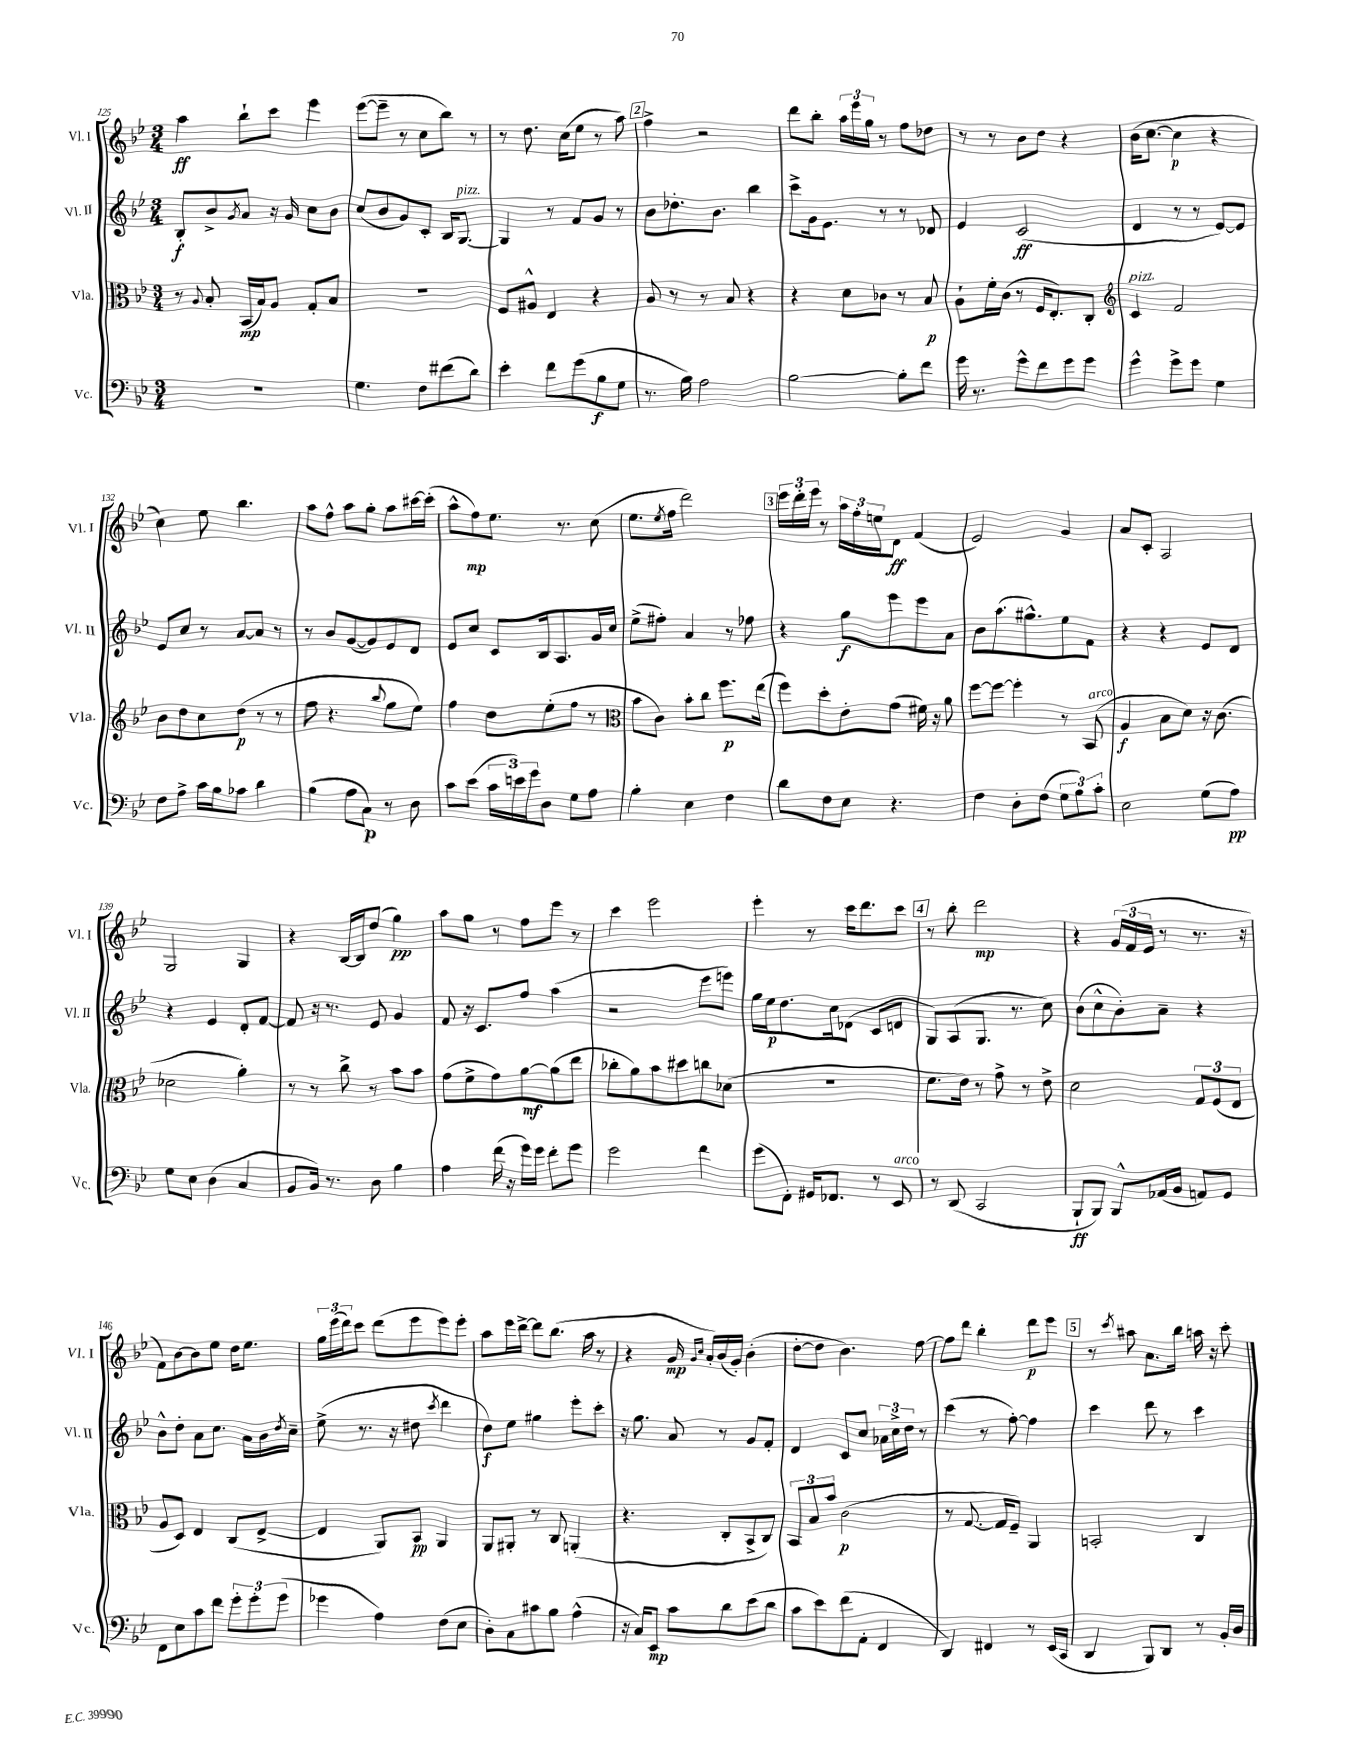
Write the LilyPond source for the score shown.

<<
\new StaffGroup <<
\new Staff = "s0" \with { instrumentName = "Vl. I" shortInstrumentName = "Vl. I" } {
    \clef treble \key bes \major \numericTimeSignature \time 3/4
    a''4\ff bes''8-! c'''8 ees'''4 |
    ees'''8~( ees'''8-- r8 c''8 bes''8) r8 |
    r8 d''8. c''16( ees''8 r8 a''8) |
    \mark \markup { \box "2" } f''4-> r2 |
    d'''8 bes''8-. \tuplet 3/2 { a''16 ees'''16 g''16 } r8 f''8 des''8 |
    r8 r8 bes'8 d''8 r4 |
    bes'16( c''8.~ c''4\p r4 |
    c''4) ees''8 bes''4. |
    a''8 f''8-^ a''8 g''8-. a''8 cis'''16~ cis'''16-.( |
    a''8-^ f''8\mp) ees''8. r8. c''8( |
    ees''8. \acciaccatura { ees''8 } f''16 d'''2) |
    \mark \markup { \box "3" } \tuplet 3/2 { ees'''16 d'''16-. ees'''16 } r8 \tuplet 3/2 { a''16 f''16-. e''16 } d'8\ff f'4( |
    ees'2) g'4 |
    a'8 c'8-. a2 |
    g2 g4 |
    r4 bes16~ bes16 d''8( g''4\pp) |
    a''8 g''8 r8 f''8 ees'''8 r8 |
    c'''4 ees'''2 |
    ees'''4-. r8 c'''16 d'''8. c'''8 |
    \mark \markup { \box "4" } r8 bes''8-. d'''2\mp |
    r4 \tuplet 3/2 { g'16( f'16 ees'16 } r8 r8. r16 |
    f'8) bes'8~ bes'8 ees''8 d''16 ees''8. |
    \tuplet 3/2 { g''16 ees'''16( d'''16) } c'''8 d'''8( ees'''8 ees'''8) ees'''8-. |
    a''8 ees'''16 d'''16~-> d'''8 bes''8.( a''16 r8 |
    r4 g'16\mp \grace { g'16 c''16 } a'16-.) bes'16( g'16-.) bes'4-.( |
    d''8~-. d''8 bes'4.) f''8~ |
    f''8 d'''8 bes''4-. d'''8\p ees'''8 |
    \mark \markup { \box "5" } r8 \acciaccatura { c'''8 } ais''8 a'8. bes''16 a''16 r16 c'''8-. \bar "|." |
}
\new Staff = "s1" \with { instrumentName = "Vl. II" shortInstrumentName = "Vl. II" } {
    \clef treble \key bes \major \numericTimeSignature \time 3/4
    bes8-.\f bes'8-> \acciaccatura { g'8 } a'8 r16 g'16 c''8 bes'8 |
    c''8( bes'8 g'8) c'8-. bes16 g8.~^\markup { \italic "pizz." } |
    g4 r8 f'8 g'8 r8 |
    \mark \markup { \box "2" } bes'8 des''8.-. bes'8. bes''4 |
    c'''8-> g'16 ees'8. r8 r8 des'8 |
    ees'4 c'2\ff( |
    d'4 r8 r8 ees'8~) ees'8 |
    ees'8 c''8 r8 a'8~ a'8 r8 |
    r8 bes'8 g'8~( g'8) ees'8 d'8 |
    ees'8 c''8 c'8 bes16 a8. g'16 c''16 |
    ees''8->( fis''8-.) a'4 r8 fes''8 |
    \mark \markup { \box "3" } r4 g''8\f ees'''8 ees'''8 a'8 |
    bes'8 a''8.( gis''8.-^) ees''8 f'8 |
    r4 r4 ees'8 d'8 |
    r4 ees'4 d'8-. f'8~ |
    f'8 r16 r8. ees'8 g'4 |
    f'8 r16 c'8. f''8 a''4( |
    r2 ees'''8 e'''8) |
    g''16 ees''16\p d''8. c''16 des'8( c'8 d'8 |
    \mark \markup { \box "4" } g8) a8( g8. r8. c''8) |
    bes'8( c''8-^ bes'8-.) a'8-- r4 |
    bes'8-^ d''8-. a'8 c''8. a'16 bes'16 \acciaccatura { d''8 } c''16-- |
    ees''8->( r8. r16 dis''8 \acciaccatura { c'''8 } d'''4 |
    d''8\f) ees''8 gis''4 ees'''8-. c'''8-. |
    r16 g''8. a'8 r8 g'8 f'8-. |
    d'4 c'8 c''8 \tuplet 3/2 { aes'16 c''16-> d''16 } r8 |
    c'''4( r8 f''8~-.) f''4 |
    \mark \markup { \box "5" } c'''4 d'''8 r8 c'''4 \bar "|." |
}
\new Staff = "s2" \with { instrumentName = "Vla." shortInstrumentName = "Vla." } {
    \clef alto \key bes \major \numericTimeSignature \time 3/4
    r8 \appoggiatura { a8 } bes8-. bes,16\mp( bes16) a8 g8-. bes8 |
    R2. |
    f8 ais8-^ ees4 r4 |
    \mark \markup { \box "2" } a8 r8 r8 bes8 r4 |
    r4 d'8 ces'8 r8 bes8\p |
    a8-! f'16-. c'16( r8 f16 ees8.-.) c8-. |
    \clef treble c'4^\markup { \italic "pizz." } f'2 |
    bes'8 d''8 c''8 d''8\p( r8 r8 |
    f''8 r4. \appoggiatura { bes''8 } g''8 ees''8) |
    f''4 d''8 ees''8-.( f''8 r8 |
    \clef alto bes'8 c'8) bes'8-. c''8 f''8.\p ees''16( |
    \mark \markup { \box "3" } f''8) d''8-. ees'8-. g'8( fis'16) r16 a'8 |
    f''8~ f''8~ f''4-. r8 bes,8^\markup { \italic "arco" }( |
    a4\f bes8 d'8) r16 c'8.( |
    des'2 a'4-.) |
    r8 r8 c''8-> r8 bes'8 bes'8 |
    g'8( f'8-> g'8) a'8~\mf a'8( ees''8 |
    ces''8-. a'8) bes'8 dis''8 c''8 des'8( |
    R2. |
    \mark \markup { \box "4" } f'8. ees'16) r8 g'8-> r8 ees'8-> |
    d'2 \tuplet 3/2 { g8 f8( ees8 } |
    a8 d8) ees4 c8( ees8~-> |
    ees4 a,8) bes,8\pp a,4 |
    a,8 ais,8-. r8 c8 a,4-.( |
    r4. c8-. bes,8-> c8) |
    \tuplet 3/2 { bes,8 bes8 bes'8 } c'2\p( |
    r8 g8.~ g16 f8--) a,4 |
    \mark \markup { \box "5" } b,2-. c4 \bar "|." |
}
\new Staff = "s3" \with { instrumentName = "Vc." shortInstrumentName = "Vc." } {
    \clef bass \key bes \major \numericTimeSignature \time 3/4
    R2. |
    g4. f8 fis'8( d'8) |
    ees'4-. f'8 g'8( bes8\f g8 |
    \mark \markup { \box "2" } r8. bes16) a2 |
    bes2~ bes8-. f'8 |
    g'16 r8. g'8-^ f'8 g'8 g'8 |
    g'4-^ g'8-> g'8 g4 |
    f8 a8-> c'16 bes16 ces'8 d'4 |
    bes4( a8 c8\p) r8 d8 |
    c'8 ees'8( \tuplet 3/2 { c'16 e'16) g'16 } d8 g8 a8 |
    bes4-. ees4 f4 |
    \mark \markup { \box "3" } d'8 f8 ees8 r4. |
    f4 d8-. f8( \tuplet 3/2 { g8 bes8) c'8-. } |
    ees2 g8( a8\pp) |
    g8 ees8 d4( c4 |
    bes,8 bes,16) r8. d8 bes4 |
    a4 f'16( r16 g'16) g'16 f'8-. g'8 |
    g'2 f'4 |
    g'8( f,8-.) gis,16 fes,8. r8 ees,8^\markup { \italic "arco" } |
    \mark \markup { \box "4" } r8 d,8( c,2 |
    bes,,8-!\ff bes,,8) bes,,8-^ aes,16( bes,16 a,8) g,8 |
    f,8 ees8 c'8 f'8 \tuplet 3/2 { g'8-. g'8-. g'8( } |
    ges'4 a4) f8( ees8 |
    d8-.) c8 cis'8 bes8 a4-^( |
    r16 c16) ees,8\mp c'8 d'8 ees'8( d'8 |
    c'8 ees'8) f'8( a,8-. f,4 |
    d,4) fis,4 r8 ees,16( c,16 |
    \mark \markup { \box "5" } d,4 bes,,8) d,8 r8 bes,16-. d16 \bar "|." |
}
>>
>>
\layout { \context { \Score currentBarNumber = #125 } }
